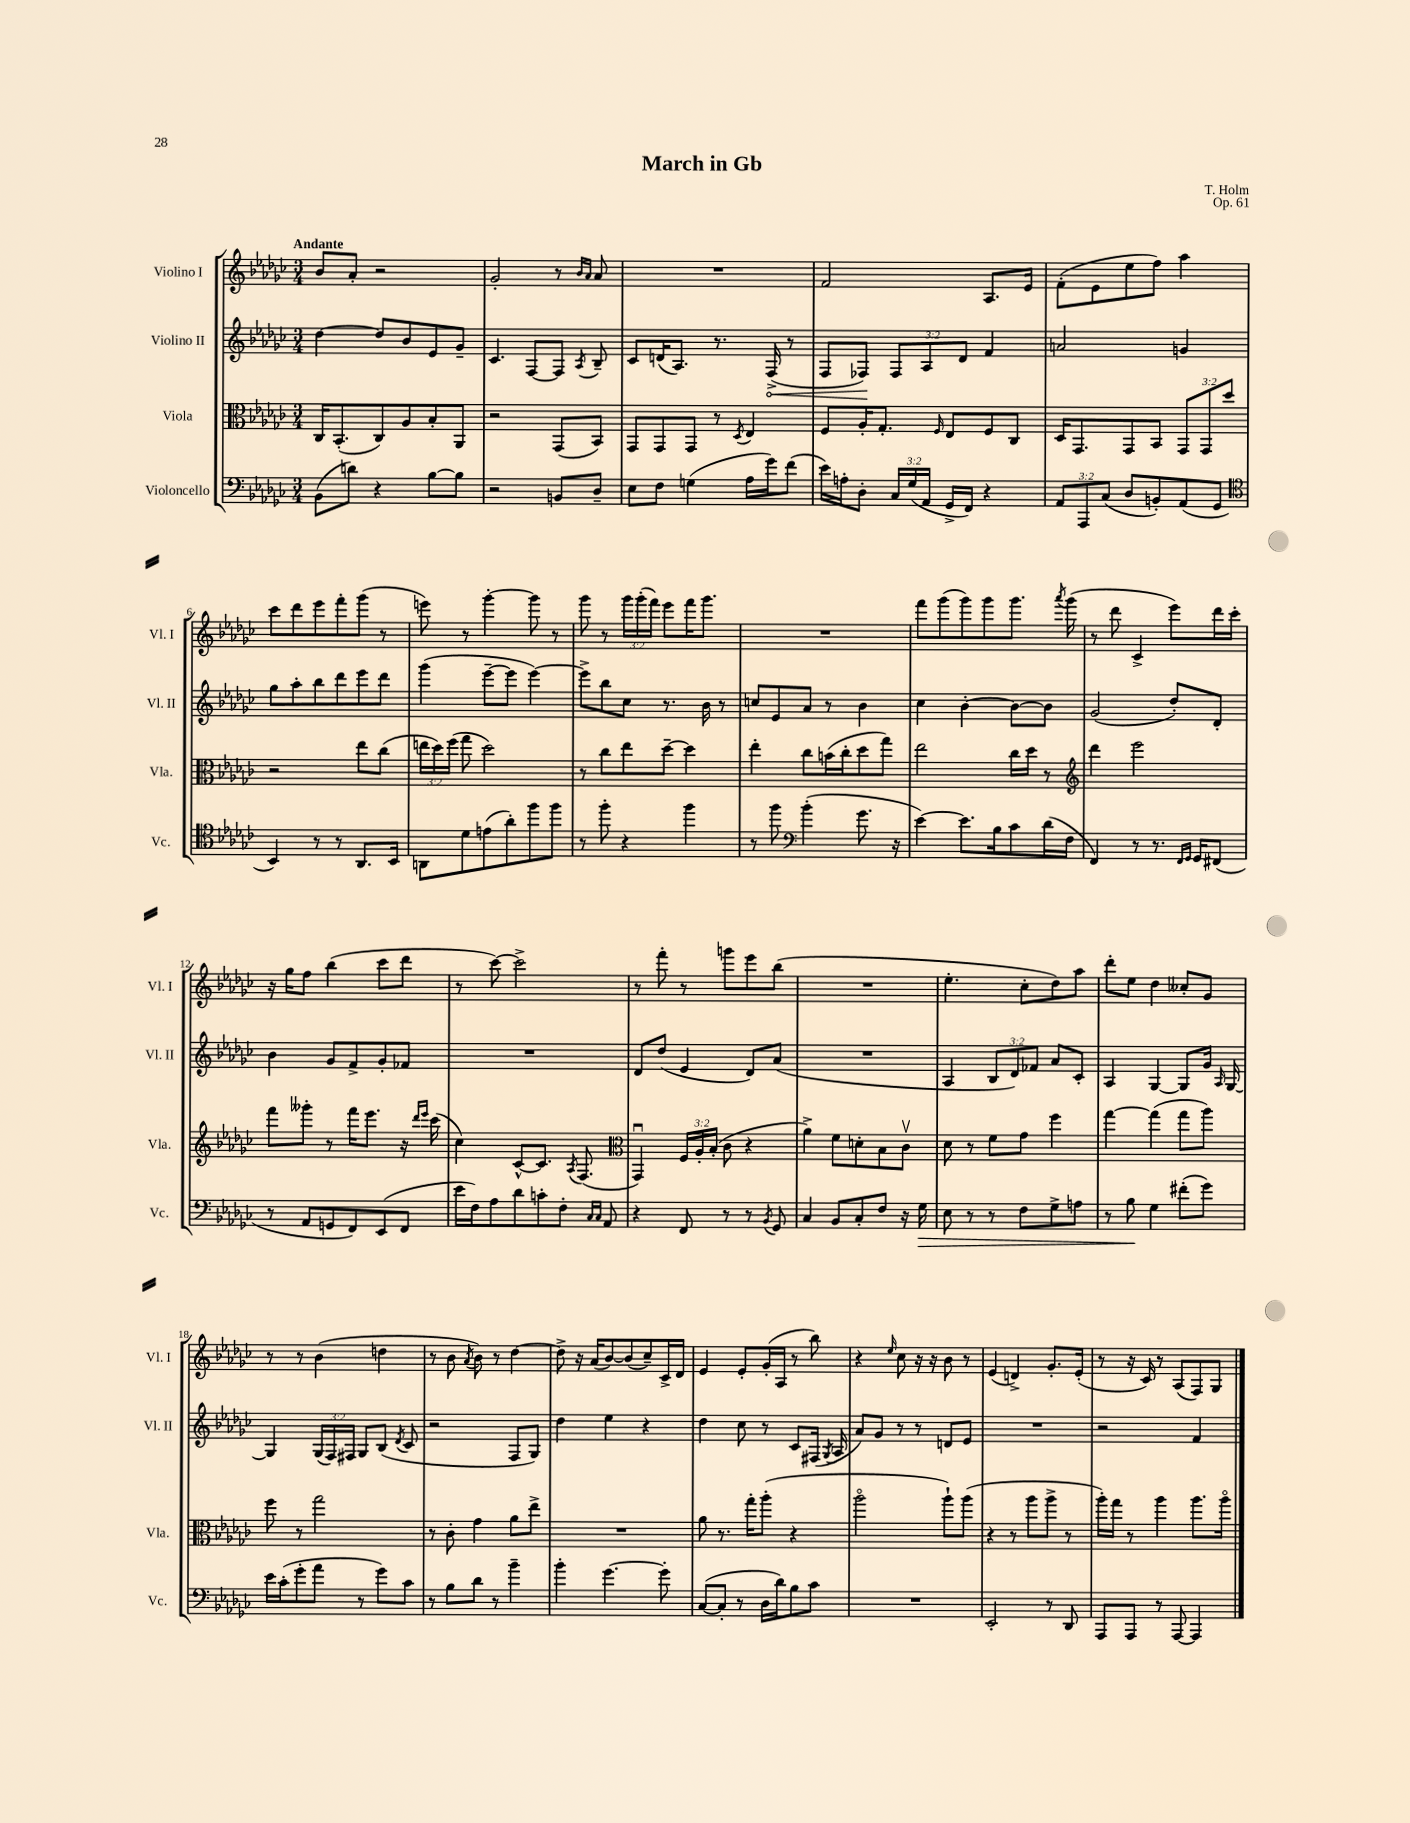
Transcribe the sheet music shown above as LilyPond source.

\header { title = "March in Gb" composer = "T. Holm" opus = "Op. 61" }
<<
\new StaffGroup <<
\new Staff = "s0" \with { instrumentName = "Violino I" shortInstrumentName = "Vl. I" } {
    \clef treble \key ges \major \numericTimeSignature \time 3/4 \override Staff.TupletNumber.text = #tuplet-number::calc-fraction-text \tempo "Andante"
    \autoBeamOff bes'8[ aes'8]-. r2 |
    ges'2-. r8 \grace { bes'16[ aes'16] } aes'8 |
    R2. |
    f'2 aes8.[ ees'16] |
    f'8[-.( ees'8 ees''8 f''8]) aes''4 |
    ces'''8[ des'''8 ees'''8 f'''8-. ges'''8]( r8 |
    e'''8) r8 ges'''4~-. ges'''8 r8 |
    ges'''8 r8 \tuplet 3/2 { ges'''16[ ges'''16-.( f'''16]) } ees'''8[ f'''16 ges'''8.] |
    R2. |
    f'''8[ ges'''8( ges'''8) ges'''8 ges'''8.] \acciaccatura { aes'''8 } ges'''16( |
    r8 des'''8 ces'4-> ees'''8[) des'''16 ces'''16]-. |
    r16 ges''16[ f''8] bes''4( ces'''8[ des'''8] |
    r8 ces'''8~) ces'''2-> |
    r8 f'''8-. r8 g'''8[ ees'''8 bes''8]( |
    R2. |
    ees''4.-. ces''8[-. des''8) aes''8] |
    des'''8[-. ees''8] des''4 ceses''8[-. ges'8] |
    r8 r8 bes'4( d''4 |
    r8 bes'8 \acciaccatura { aes'8 } bes'8) r8 des''4~ |
    des''8-> r16 aes'16[( bes'8~) bes'8( ces''8--) ces'16-> des'16] |
    ees'4 ees'8[-. ges'16-.( aes16] r8 bes''8) |
    r4 \grace { ees''16 } ces''8 r16 r16 bes'8 r8 |
    ees'4( d'4->) ges'8.[-. ees'16]-.( |
    r8 r16 ces'16) r8 aes8[( f8) ges8] \bar "|." |
}
\new Staff = "s1" \with { instrumentName = "Violino II" shortInstrumentName = "Vl. II" } {
    \clef treble \key ges \major \numericTimeSignature \time 3/4 \override Staff.TupletNumber.text = #tuplet-number::calc-fraction-text
    \autoBeamOff des''4~ des''8[ bes'8 ees'8 ges'8]-- |
    ces'4. f8[~ f8] \acciaccatura { aes8 } bes8-- |
    ces'8[ d'16( aes8.]) r8. \once \override Hairpin.circled-tip = ##t f16->\<( r8 |
    f8[ fes8]\!) \tuplet 3/2 { fes8[ aes8 des'8] } f'4 |
    a'2 g'4 |
    ges''8[ aes''8-. bes''8 des'''8 ees'''8 des'''8] |
    ges'''4( ees'''8[~-- ees'''8] ees'''4~) |
    ees'''8[-> bes''8 ces''8] r8. bes'16 r8 |
    c''8[ ees'8 aes'8] r8 bes'4 |
    ces''4 bes'4~-. bes'8[~ bes'8] |
    ges'2( des''8[-.) des'8]-. |
    bes'4 ges'8[ f'8-> ges'8-. fes'8] |
    R2. |
    des'8[ des''8]( ees'4 des'8[) aes'8]( |
    R2. |
    aes4 \tuplet 3/2 { bes8[ des'8) fes'8] } aes'8[ ces'8]-. |
    aes4 ges4~ ges8[ ges'16] \grace { aes16 } ges16~ |
    ges4 \tuplet 3/2 { ges16[( f16) fis16] } ges8[ bes8]( \acciaccatura { des'8 } ces'8 |
    r2 f8[ ges8]) |
    des''4 ees''4 r4 |
    des''4 ces''8 r8 ces'8[ fis16]( \acciaccatura { ges8 } aes16 |
    aes'8[) ges'8] r8 r8 d'8[ ees'8] |
    R2. |
    r2 f'4 \bar "|." |
}
\new Staff = "s2" \with { instrumentName = "Viola" shortInstrumentName = "Vla." } {
    \clef alto \key ges \major \numericTimeSignature \time 3/4 \override Staff.TupletNumber.text = #tuplet-number::calc-fraction-text
    \autoBeamOff ces16[ bes,8.-.( ces8) aes8 bes8-. aes,8] |
    r2 ges,8[( bes,8]) |
    ges,8[ ges,8 ges,8] r8 \acciaccatura { des8 } ees4 |
    f8[ aes16-. ges8.]-. \grace { f16 } ees8[ f8 ces8] |
    des16[ ges,8. ges,8 bes,8] \tuplet 3/2 { ges,8[ ges,8 des''8] } |
    r2 ees''8[ ces''8]( |
    \tuplet 3/2 { e''16[ des''16) f''16]( } ges''8 des''2) |
    r8 ces''8[ ees''8 des''8]~-- des''4 |
    ees''4-. ces''8[ b'16( ces''16-. des''8 ges''8]) |
    ees''2 ces''16[ des''16] r8 |
    \clef treble des'''4 ees'''2 |
    f'''8[ geses'''8]-. r8 f'''16[ ees'''8.] r16 \grace { des'''16[ ees'''16] } ces'''16( |
    ces''4) ces'8[~-^ ces'8.] \acciaccatura { aes8 } f8.( |
    \clef alto ges,4\downbow) \tuplet 3/2 { f16[ aes16-. bes16]-.( } ces'8 r4 |
    aes'4->) f'8[ d'8-. bes8 ces'8]\upbow |
    des'8 r8 f'8[ ges'8] f''4 |
    ges''4~ ges''4( ges''8[ aes''8]) |
    f''8 r8 ges''2 |
    r8 ces'8-. ges'4 aes'8[ ees''8]-> |
    R2. |
    aes'8 r8. ges''16[-. aes''8]-.( r4 |
    aes''2\flageolet aes''8[-!) aes''8]( |
    r4 r8 aes''8[ aes''8]-> r8 |
    aes''16[-.) ges''16] r8 aes''4 aes''8.[ aes''16]\flageolet \bar "|." |
}
\new Staff = "s3" \with { instrumentName = "Violoncello" shortInstrumentName = "Vc." } {
    \clef bass \key ges \major \numericTimeSignature \time 3/4 \override Staff.TupletNumber.text = #tuplet-number::calc-fraction-text
    \autoBeamOff bes,8[( d'8]) r4 bes8[~ bes8] |
    r2 b,8[ des8]-- |
    ees8[ f8] g4( aes16[ ges'16) f'8]( |
    ees'16[) a16-. des8]-. \tuplet 3/2 { ces16[ ges16( aes,16] } ges,16[-> f,16]) r4 |
    \tuplet 3/2 { aes,8[ aes,,8 ces8]( } des8[ b,8-.) aes,8( ges,8] |
    \clef tenor bes,4) r8 r8 aes,8.[ bes,16] |
    a,8[ des'8 e'8( aes'8-.) f''8 f''8] |
    r8 f''8-. r4 f''4 |
    r8 f''8 \clef bass bes'4-.( ges'8. r16 |
    ees'4~) ees'8.[ bes16 ces'8 des'16( f16] |
    f,4) r8 r8. \grace { f,16[ ges,16] } ges,16[ fis,8]( |
    r8 aes,8[ g,8 f,8) ees,8( f,8] |
    ees'16[ f16) aes8 des'8 c'8-. f8]-. \grace { ces16[ ces16] } aes,8 |
    r4 f,8 r8 r8 \acciaccatura { bes,8 } ges,8 |
    ces4 bes,8[ ces8-. f8] r16 ges16\> |
    ees8 r8 r8 f8[ ges8-> a8] |
    r8 bes8\! ges4 fis'8[-.( ges'8]) |
    ees'16[ ces'16-.( ges'8-. aes'8] r8 ges'8[) ces'8] |
    r8 bes8[ des'8] r8 bes'4-- |
    bes'4-. ges'4.~ ges'8-. |
    ces8[~( ces8]-. r8 des16[ des'16) bes8 ces'8] |
    R2. |
    ees,2-. r8 des,8 |
    aes,,8[ aes,,8] r8 aes,,8~ aes,,4 \bar "|." |
}
>>
>>
